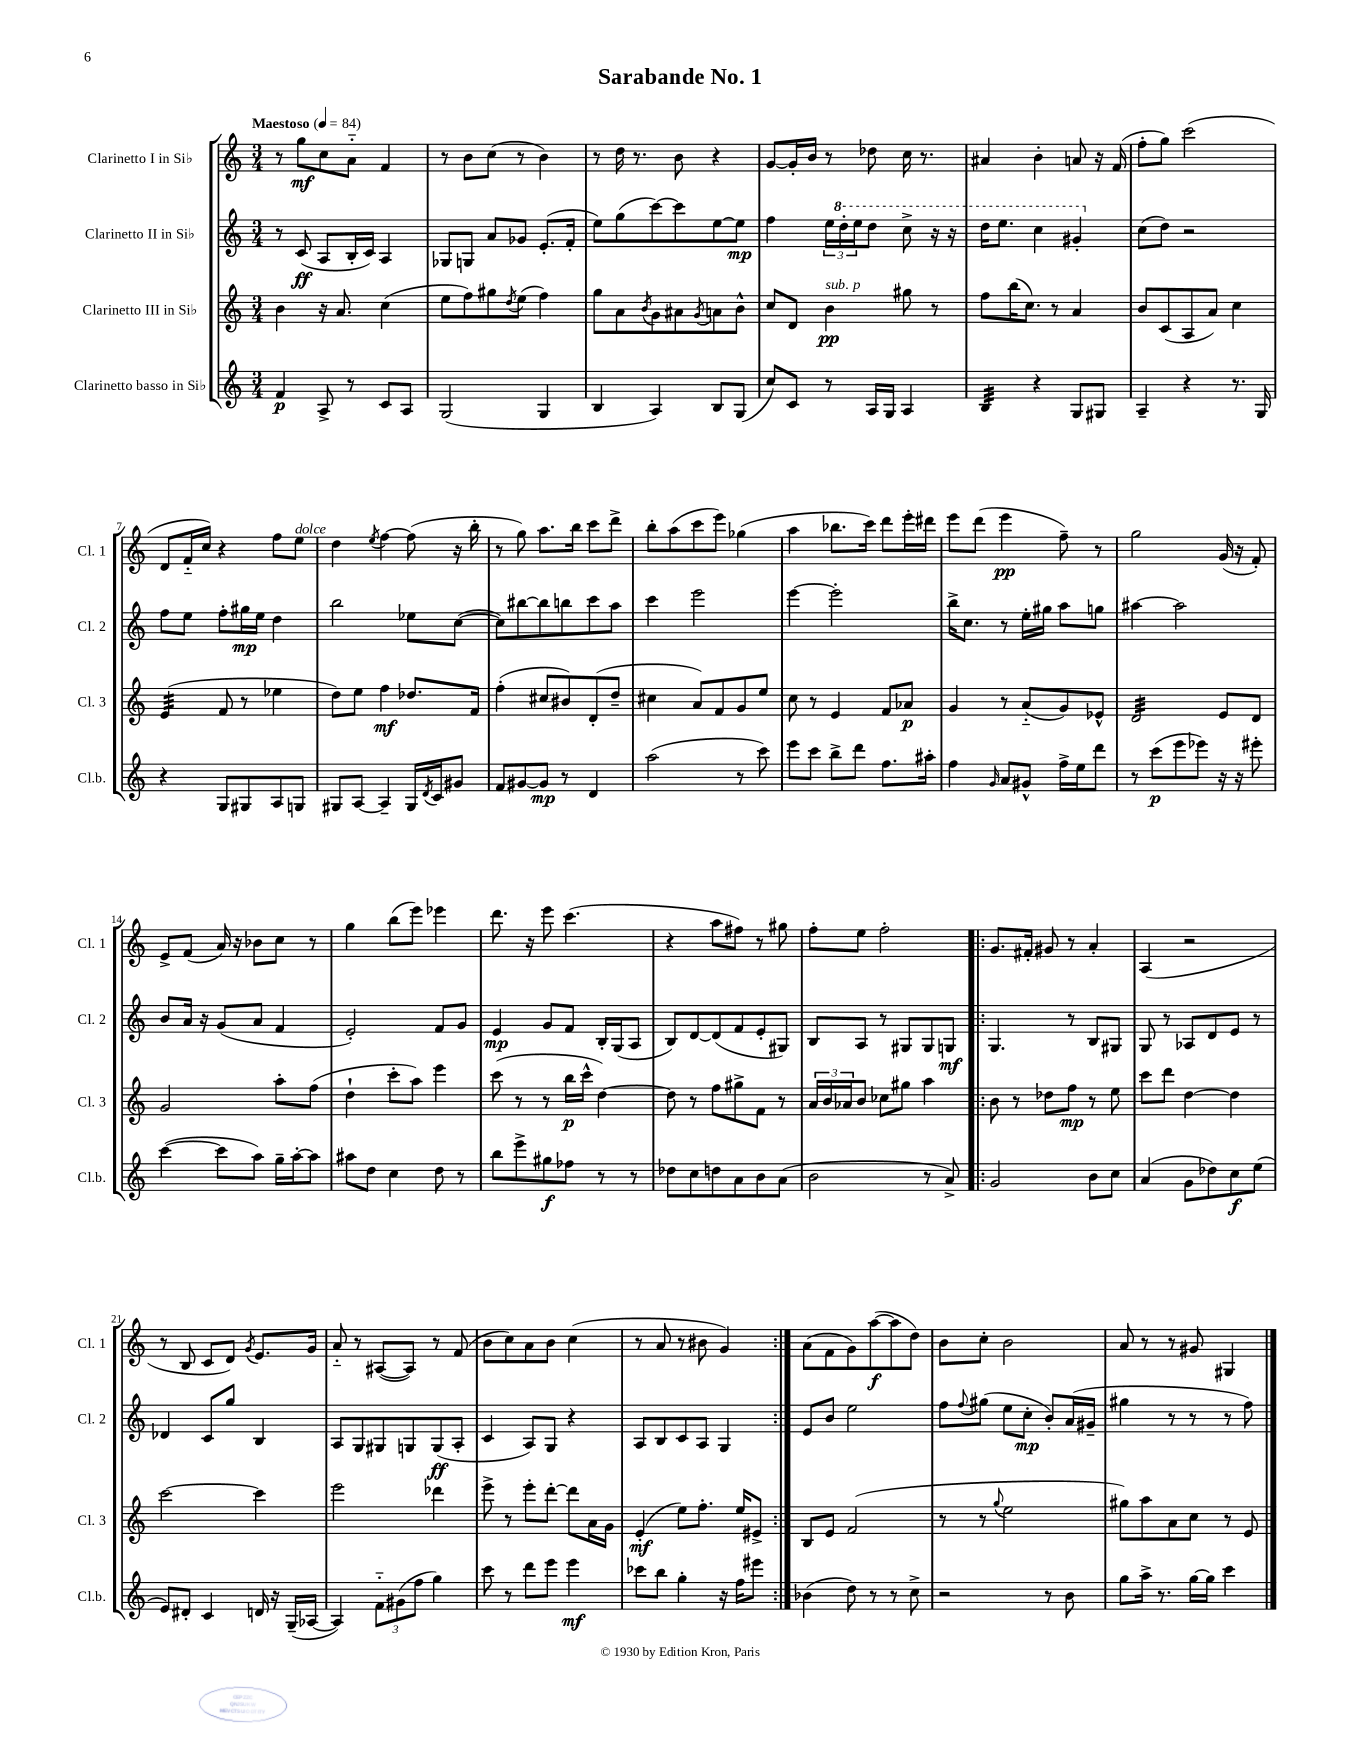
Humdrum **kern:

**kern	**kern	**kern	**kern
*staff4	*staff3	*staff2	*staff1
*clefG2	*clefG2	*clefG2	*clefG2
*k[]	*k[]	*k[]	*k[]
*M3/4	*M3/4	*M3/4	*M3/4
*MM84	*MM84	*MM84	*MM84
4f	4b	8r	8r
.	.	(8c	8gg
8A^	16r	8A	8cc
.	8.a	.	.
8r	.	16B'	8a'~
.	.	16c)	.
8c	(4cc	4A	4f
8A	.	.	.
=	=	=	=
(2G	8ee	8G-	8r
.	8ff)	8G	8b
.	8gg#	8a	(8cc
.	8qdd	.	.
.	(8ee	8g-	8r
4G	4ff)	(8.e'	4b)
.	.	16f'	.
=	=	=	=
4B	8gg	8ee)	8r
.	8a	(8gg	16dd
.	.	.	8.r
.	8qb	.	.
4A)	8g	[8ccc)	.
.	8a#	8ccc]	8b
.	8qg	.	.
8B	8a	[8ee	4r
(8G	8b^^	8ee]	.
=	=	=	=
8cc)	8cc	4ff	[8g
8c	8d	.	16g']
.	.	.	16b
8r	4b	24ee	8r
.	.	24ddd'	.
.	.	24eee	.
16A	.	8ddd	8dd-
16G	.	.	.
4A	8gg#	8ccc^	16cc
.	.	.	8.r
.	8r	16r	.
.	.	16r	.
=	=	=	=
4B	8ff	16ddd	4a#
.	.	8.eee	.
.	(16bb	.	.
.	8.cc)	.	.
4r	.	4ccc	4b'
.	8r	.	.
8G	4a	4gg#'	8a
8G#	.	.	16r
.	.	.	(16f
=	=	=	=
4A~	8b	(8cc	8ff'
.	(8c	8dd)	8gg)
4r	8A	2r	(2ccc
.	8a)	.	.
8.r	4cc	.	.
16G	.	.	.
=	=	=	=
4r	(4e	8ff	8d
.	.	8ee	16f'~
.	.	.	16cc)
8G	8f	8ff'	4r
8G#	8r	16gg#	.
.	.	16ee	.
8A	4ee-	4dd	8ff
8G	.	.	8ee
=	=	=	=
8G#	8dd)	2bb	4dd
[8A	8ee	.	.
.	.	.	8qee
4A~]	4ff	.	[4ff
16G#	8.dd-	8ee-	(8ff]
8qd	.	.	.
16c	.	.	.
8g#	.	([8cc	16r
.	16f	.	16bb'
=	=	=	=
8f	(4ff'	8cc])	8r
[8g#	.	[8bb#	8gg)
8g#]	8cc#	8bb#]	8.aa
8r	8b#)	8bb	.
.	.	.	16bb
4d	(8d'	8ccc	8ccc
.	8dd~	8aa	8ddd^
=	=	=	=
(2aa	4cc#	4ccc	8bb'
.	.	.	(8aa
.	8a)	2eee	8ccc
.	8f	.	8eee)
8r	8g	.	(4gg-
8ccc)	8ee	.	.
=	=	=	=
8eee	8cc	[4eee	4aa
8ccc	8r	.	.
8bb^	4e	2eee']	8.bb-
8ddd	.	.	.
.	.	.	16ccc)
8.ff	8f	.	8ddd
.	8a-	.	16eee'
16aa#'	.	.	16ddd#
=	=	=	=
4ff	4g	16bb^	8eee
.	.	8.cc	.
.	.	.	(8ddd
16qqg	.	.	.
8a	8r	8r	4eee
8g#^^	(8a'~	16ee'	.
.	.	16gg#	.
16ff^	8g)	8aa	8ff~)
16ee	.	.	.
8ddd	8e-^^	8gg	8r
=	=	=	=
8r	2d	[4aa#	2gg
(8ccc	.	.	.
8eee	.	2aa#]	.
8eee-)	.	.	.
16r	8e	.	(16g
16r	.	.	16r
8eee#'	8d	.	8f')
=	=	=	=
([4ccc	2g	8b	8e^
.	.	16a	(8f
.	.	16r	.
8ccc]	.	(8g	16a)
.	.	.	16r
8aa)	.	8a	8b-
16gg~	8aa'	4f	8cc
[16aa'	.	.	.
8aa]	(8ff	.	8r
=	=	=	=
8aa#	4dd`	2e')	4gg
8dd	.	.	.
4cc	8ccc'	.	(8bb
.	8aa)	.	8eee)
8dd	4eee	8f	4eee-
8r	.	8g	.
=	=	=	=
8bb	(8ccc	4e	8.ddd
8eee^	8r	.	.
.	.	.	16r
8gg#	8r	8g	8eee
8ff-	16bb	8f	(4.ccc
.	16ccc^^	.	.
8r	[4dd)	16B'	.
.	.	(16G	.
8r	.	8A	.
=	=	=	=
8dd-	8dd]	8B)	4r
8cc	8r	[8d	.
8dd	8ff	(8d]	8aa
8a	8gg#^	8f	8ff#)
8b	8f	8e'	8r
(8a	8r	8G#)	8gg#
=	=	=	=
2b	24a	8B	8ff'
.	24b	.	.
.	24a-	.	.
.	8b	8A	8ee
.	8cc-	8r	2ff'
.	8gg#	8G#	.
8r	4aa	8G#	.
8a^)	.	8G	.
=!|:	=!|:	=!|:	=!|:
2g	8b	4.G	8.g
.	8r	.	.
.	.	.	16f#'
.	8dd-	.	8g#
.	8ff	8r	8r
8b	8r	8B	4a'
8cc	8ee	8G#	.
=	=	=	=
(4a	8ccc	8G	(4A
.	8ddd	8r	.
8g	[4dd	8A-	2r
8dd-)	.	8d	.
8cc	4dd]	8e	.
(8ee	.	8r	.
=	=	=	=
8e)	[2ccc	4d-	8r
8d#'	.	.	8B
4c	.	8c	8c
.	.	8gg	8d)
.	.	.	8qg
16d	4ccc]	4B	8.e
16r	.	.	.
(16G~	.	.	.
[16A-	.	.	16g
=	=	=	=
4A-])	2eee	8A	8a'~
.	.	8G	8r
12f'~	.	8G#	([8A#
(12g#	.	.	.
.	.	8G	8A#])
12ff	.	.	.
4gg)	4ddd-	(8G	8r
.	.	8A'	(8f
=	=	=	=
8ccc	8eee^	4c	8b
8r	8r	.	8cc)
8ddd	8eee'	8A)	8a
8eee	[8ddd'	8G	8b
4eee	8ddd]	4r	(4cc
.	16a	.	.
.	16g	.	.
=	=	=	=
8ccc-	(4e'	8A	8r
8bb	.	8B	8a
4gg'	8ee)	8c	8r
.	8.ff'	8A	8b#
16r	.	4G	4g)
16ff	16ee	.	.
8eee#	8e#^	.	.
=:|!	=:|!	=:|!	=:|!
(4b-	8B	8e	(8a
.	8e	8b	8f
8dd)	(2f	2ee	8g)
8r	.	.	([8aa
8r	.	.	8aa]
8cc^	.	.	8dd)
=	=	=	=
2r	8r	8ff	8b
.	.	8qqff	.
.	8r	(8gg#	8cc'
.	8qqgg	.	.
.	2ee	8ee	2b
.	.	8cc'	.
8r	.	8b')	.
8b	.	(16a	.
.	.	16g#~	.
=	=	=	=
8gg	8gg#)	4gg#	8a
16aa^	8aa	.	8r
8.r	.	.	.
.	8a	8r	8r
[16gg	8cc	8r	8g#
16gg]	.	.	.
4ccc	8r	8r	4G#
.	8e	8ff)	.
==	==	==	==
*-	*-	*-	*-
